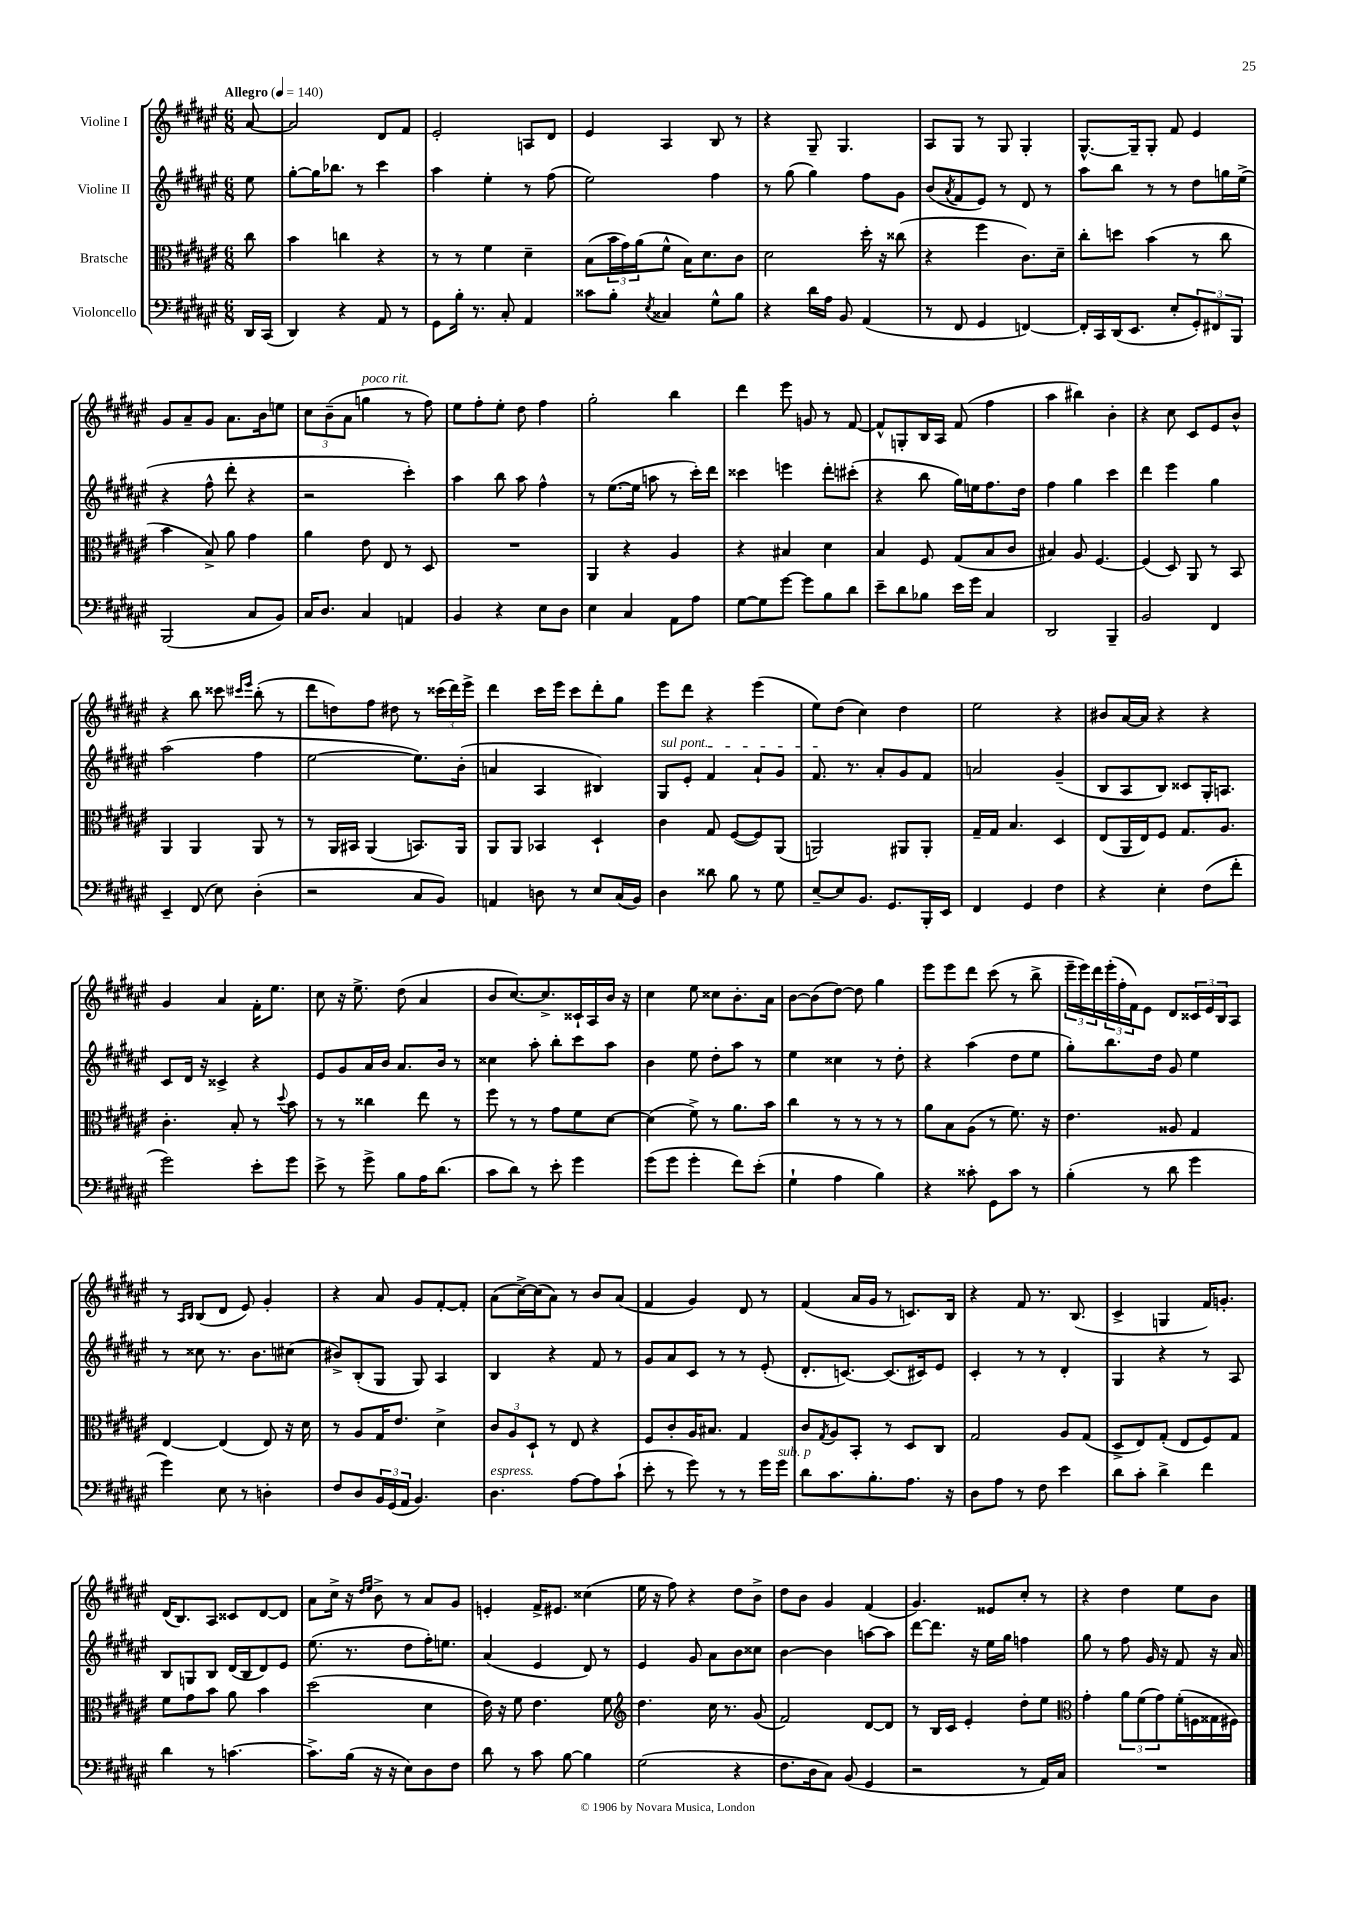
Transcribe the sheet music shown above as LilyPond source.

<<
\new StaffGroup <<
\new Staff = "s0" \with { instrumentName = "Violine I" } {
    \clef treble \key fis \major \numericTimeSignature \time 6/8 \partial 8 \tempo "Allegro" 4 = 140
    ais'8~ |
    ais'2 dis'8 fis'8 |
    eis'2-. a8 dis'8 |
    eis'4 ais4 b8 r8 |
    r4 gis8-- gis4. |
    ais8 gis8 r8 gis8 gis4-. |
    gis8.~-^ gis16-- gis8-. fis'8 eis'4 |
    gis'8 ais'8-- gis'8 ais'8. b'16 e''8 |
    \tuplet 3/2 { cis''8 b'8--( ais'8 } g''4^\markup { \italic "poco rit." } r8 fis''8) |
    eis''8 fis''8-. eis''8-. dis''8 fis''4 |
    gis''2-. b''4 |
    dis'''4 eis'''8 g'8 r8 fis'8~ |
    fis'8-^ g8-. b16 ais16 fis'8( fis''4 |
    ais''4 bis''4) b'4-. |
    r4 cis''8 cis'8 eis'8 b'8-^ |
    r4 b''8 cisis'''8 \grace { cis'''16 eis'''16 } b''8-.( r8 |
    dis'''8 d''8) fis''8 dis''8 r8 \tuplet 3/2 { cisis'''16( dis'''16) eis'''16-> } |
    dis'''4 cis'''16 eis'''16 cis'''8 dis'''8-. gis''8 |
    eis'''8 dis'''8 r4 eis'''4( |
    eis''8) dis''8( cis''4) dis''4 |
    eis''2 r4 |
    bis'8 ais'16~ ais'16 r4 r4 |
    gis'4 ais'4 fis'16-. eis''8. |
    cis''8 r16 eis''8.-> dis''8( ais'4 |
    b'8 cis''8.~) cis''8.-> cisis'16-! ais16 b'16 r16 |
    cis''4 eis''8 cisis''8 b'8.-. ais'16 |
    b'8~ b'8( dis''8~) dis''8 gis''4 |
    eis'''8 eis'''8 dis'''8 cis'''8( r8 b''8-> |
    \tuplet 3/2 { eis'''16-- eis'''16) dis'''16 } \tuplet 3/2 { eis'''16-.( fis''16-. fis'16) } eis'8 dis'8 \tuplet 3/2 { cisis'16 eis'16 b16 } ais8 |
    r8 \grace { ais16 b16 } b8( dis'8 eis'8) gis'4-. |
    r4 ais'8 gis'8 fis'8~-. fis'8-. |
    ais'8( cis''16~->) cis''16( ais'8) r8 b'8 ais'8( |
    fis'4 gis'4) dis'8 r8 |
    fis'4( ais'16 gis'16 r8 c'8.) b16 |
    r4 fis'8 r8. b8.( |
    cis'4-> g4 fis'16) g'8.-. |
    dis'16( b8.) ais8 cisis'8 dis'8~ dis'8 |
    ais'8 cis''16-> r16 \grace { dis''16 eis''16 } b'8-> r8 ais'8 gis'8 |
    e'4-. fis'16-> eis'8. cisis''4( |
    eis''16 r16 fis''8) r4 dis''8 b'8-> |
    dis''8 b'8 gis'4 fis'4( |
    gis'4.) eisis'8 cis''8-. r8 |
    r4 dis''4 eis''8 b'8 \bar "|." |
}
\new Staff = "s1" \with { instrumentName = "Violine II" } {
    \clef treble \key fis \major \numericTimeSignature \time 6/8 \partial 8
    eis''8 |
    gis''8~-. gis''16 bes''8. r8 cis'''4 |
    ais''4 eis''4-. r8 fis''8( |
    eis''2) fis''4 |
    r8 gis''8( gis''4) fis''8 gis'8 |
    b'8( \acciaccatura { ais'8 } fis'8 eis'8) r8 dis'8 r8 |
    ais''8 b''8 r8 r8 dis''8 g''16 eis''16->( |
    r4 fis''8-^ dis'''8-. r4 |
    r2 cis'''4-.) |
    ais''4 b''8 ais''8 fis''4-^ |
    r8 eis''8.~( eis''16 a''8 r8 cis'''16-.) dis'''16 |
    cisis'''4 e'''4 dis'''8-. cis'''8-.( |
    r4 b''8 gis''16) e''16 fis''8. dis''16 |
    fis''4 gis''4 cis'''4 |
    dis'''4 eis'''4 gis''4 |
    ais''2( fis''4 |
    eis''2~ eis''8.) b'16-.( |
    a'4 ais4 bis4) |
    \once \override TextSpanner.bound-details.left.text = \markup { \italic "sul pont." } gis8\startTextSpan eis'8-. fis'4 ais'8-! gis'8 |
    fis'8.\stopTextSpan r8. ais'8-. gis'8 fis'8 |
    a'2 gis'4--( |
    b8 ais8 b8) cisis'8 gis16-. a8. |
    cis'8 dis'16 r16 cisis'4-> r4 |
    eis'8 gis'8 ais'16 b'16 ais'8. b'16 r8 |
    cisis''4 ais''8-. b''8-. cis'''8 ais''8 |
    b'4 eis''8 dis''8-. ais''8 r8 |
    eis''4 cisis''4 r8 dis''8-. |
    r4 ais''4( dis''8 eis''8 |
    gis''8-.) b''8. dis''16 gis'8 eis''4 |
    r8 cisis''8 r8. b'8. cis''8( |
    bis'8->) b8-.( gis8 gis8) ais4 |
    b4 r4 fis'8 r8 |
    gis'8 ais'8 cis'8 r8 r8 eis'8-.( |
    dis'8.-. c'8.~) c'8.( cis'16) eis'8 |
    cis'4-. r8 r8 dis'4-. |
    gis4 r4 r8 ais8 |
    b8 g8 b8 dis'16( b16 dis'8) eis'8 |
    eis''8.( r8. dis''8 fis''16-.) e''8. |
    ais'4( eis'4 dis'8) r8 |
    eis'4 gis'8 ais'8 b'8 cisis''8 |
    b'4~ b'4 a''8~ a''8 |
    dis'''8~ dis'''8. r16 eis''16 gis''16 f''4 |
    gis''8 r8 fis''8 gis'16 r16 fis'8 r16 ais'16 \bar "|." |
}
\new Staff = "s2" \with { instrumentName = "Bratsche" } {
    \clef alto \key fis \major \numericTimeSignature \time 6/8 \partial 8
    cis''8 |
    b'4 c''4 r4 |
    r8 r8 fis'4 dis'4-- |
    b8( \tuplet 3/2 { b'16 gis'16) ais'16( } fis'8-^ b16) dis'8. cis'8 |
    dis'2 dis''16-. r16 cisis''8( |
    r4 fis''4 cis'8.) dis'16-- |
    cis''8-. d''8 b'4( r8 cis''8 |
    b'4 b8->) ais'8 gis'4 |
    ais'4 eis'8 eis8 r8 dis8 |
    R2. |
    ais,4 r4 ais4 |
    r4 bis4 dis'4 |
    b4 fis8 gis8( b8 cis'8 |
    bis4) ais8 fis4.~ |
    fis4( dis8) ais,8 r8 b,8 |
    ais,4 ais,4 ais,8 r8 |
    r8 ais,16 bis,16 ais,4( b,8.) ais,16 |
    ais,8 ais,8 bes,4 dis4-! |
    cis'4 gis8 fis8~( fis8) ais,8( |
    a,2) ais,8 ais,8-. |
    gis16-- gis16 b4. dis4 |
    eis8( ais,16 eis16) fis8 gis8. ais8. |
    cis'4.-. b8-. r8 \appoggiatura { dis''8 } b'8 |
    r8 r8 cisis''4 eis''8 r8 |
    fis''8 r8 r8 gis'8 fis'8 dis'8~ |
    dis'4( fis'8->) r8 ais'8. b'16 |
    cis''4 r8 r8 r8 r8 |
    ais'8 b8 ais8( r8 fis'8.) r16 |
    eis'4. aisis8 gis4 |
    eis4~ eis4( eis8) r16 dis'16 |
    r8 ais8 gis16 eis'8. dis'4-> |
    \tuplet 3/2 { cis'8 ais8 dis8-! } r8 eis8 r4 |
    fis8 cis'8-. ais16 bis8. gis4 |
    cis'8 \acciaccatura { gis8 } ais8 b,8-. r8 dis8 cis8 |
    gis2 ais8 gis8( |
    dis8-> eis8) gis8-.( eis8 fis8) gis8 |
    fis'8 gis'8 b'8 ais'8 b'4 |
    dis''2( dis'4 |
    eis'16) r16 fis'8 eis'4. fis'8 |
    \clef treble dis''4. cis''16 r8. gis'8( |
    fis'2) dis'8~ dis'8 |
    r8 b16 cis'16 eis'4-. dis''8-. eis''8 |
    \clef alto gis'4-. \tuplet 3/2 { ais'8 fis'8( gis'8) } fis'16-.( f16 gisis16 fis16) \bar "|." |
}
\new Staff = "s3" \with { instrumentName = "Violoncello" } {
    \clef bass \key fis \major \numericTimeSignature \time 6/8 \partial 8
    dis,16 cis,16( |
    dis,4) r4 ais,8 r8 |
    gis,8 b16-. r8. cis8-. ais,4 |
    cisis'8 b8-. \acciaccatura { eis8 } cisis4 gis8-^ b8 |
    r4 dis'16 ais16 b,8 ais,4( |
    r8 fis,8 gis,4 f,4~) |
    f,16-. cis,16 dis,16( eis,8. eis8-. \tuplet 3/2 { gis,8-.) fis,8 b,,8 } |
    b,,2( cis8 b,8) |
    cis16 dis8. cis4 a,4 |
    b,4 r4 eis8 dis8 |
    eis4 cis4 ais,8 ais8 |
    gis8~ gis8 gis'8~ gis'8 b8 dis'8 |
    eis'8-- dis'8 bes8 eis'16 gis'16 cis4 |
    dis,2 b,,4-- |
    b,2 fis,4 |
    eis,4-- fis,8( eis8) dis4-.( |
    r2 cis8 b,8) |
    a,4 d8 r8 eis8 cis16( b,16) |
    dis4 disis'8 b8 r8 gis8 |
    eis8~-- eis8 b,8. gis,8. b,,16-. eis,16 |
    fis,4 gis,4 fis4 |
    r4 eis4-. fis8( fis'8-. |
    gis'2) eis'8-. gis'8 |
    eis'8-> r8 gis'8-> b8 ais16 dis'8.( |
    cis'8 dis'8) r8 eis'8-. gis'4 |
    gis'8( gis'8 gis'4-. fis'8) eis'8-.( |
    gis4-! ais4 b4) |
    r4 cisis'8-. gis,8 cisis'8 r8 |
    b4-.( r8 dis'8 gis'4 |
    gis'4) eis8 r8 d4-. |
    fis8 dis8 \tuplet 3/2 { b,16 gis,16( ais,16 } b,4.) |
    dis4.^\markup { \italic "espress." } ais8~ ais8 cis'8-!( |
    eis'8-. r8 gis'8) r8 r8 gis'16 gis'16^\markup { \italic "sub. p" } |
    dis'8 cis'8. b8.-. ais8. r16 |
    dis8 ais8 r8 fis8 eis'4 |
    dis'8 cis'8-. dis'4-> fis'4 |
    dis'4 r8 c'4.~ |
    c'8.-> b16( r16 r16 eis8) dis8 fis8 |
    dis'8 r8 cis'8 b8~ b4 |
    gis2( r4 |
    fis8. dis16 cis8) b,8( gis,4 |
    r2 r8 ais,16) cis16 |
    R2. \bar "|." |
}
>>
>>
\layout { \context { \Score \remove "Bar_number_engraver" } }
